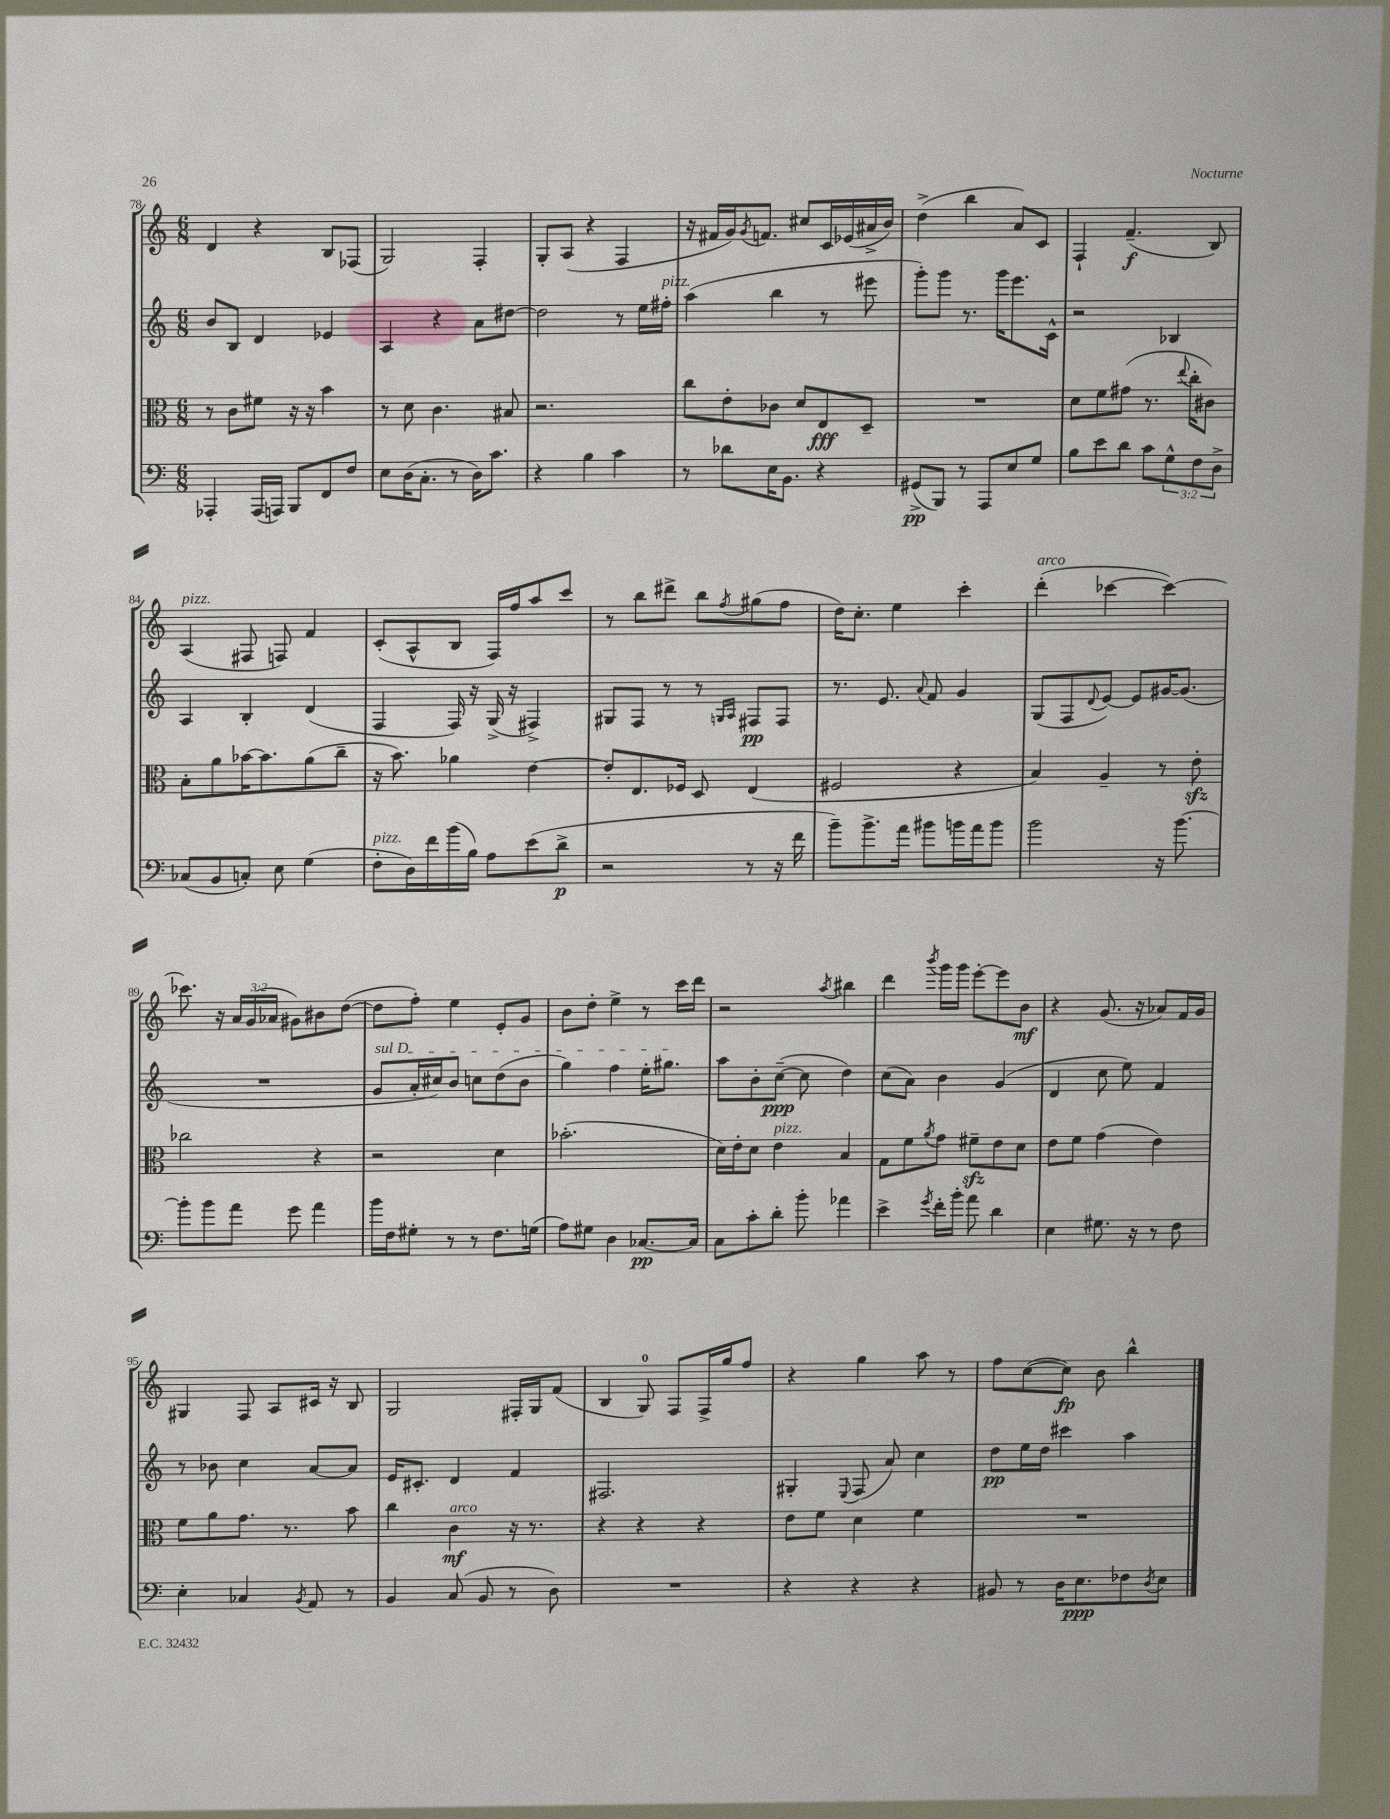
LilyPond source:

<<
\new StaffGroup <<
\new Staff = "s0" {
    \clef treble \key c \major \numericTimeSignature \time 6/8 \override Staff.TupletNumber.text = #tuplet-number::calc-fraction-text
    d'4 r4 b8 fes8( |
    g2) f4-. |
    g8-. a8( r4 f4 |
    r16 fis'16 g'16) \acciaccatura { g'8 } f'8. cis''8 c'16 ees'16( ais'16-> b'16) |
    d''4->( b''4 a'8) c'8 |
    f4-! f'4.--\f( b8) |
    a4^\markup { \italic "pizz." }( fis8 f8) f'4 |
    c'8-.( a8-^ b8 f16) f''16 a''8 c'''8 |
    r8 b''8 dis'''8-> b''8 \acciaccatura { f''8 } gis''8( f''8 |
    d''16) c''8.-. e''4 c'''4-. |
    d'''4-.^\markup { \italic "arco" }( ces'''4~ ces'''4~) |
    ces'''8. r16 \tuplet 3/2 { a'16 g'16( aes'16 } gis'8) bis'8 d''8~( |
    d''8 f''8-.) e''4 e'8-. g'8 |
    b'8 d''8-. e''4-> r8 c'''16 d'''16 |
    r2 \acciaccatura { a''8 } bis''4 |
    d'''4 \acciaccatura { b'''8 } g'''16 g'''16 e'''8~-. e'''8 b'8\mf |
    r4 g'8.( r16 aes'8) f'16 g'16 |
    gis4 f8 a8 cis'16 r16 b8 |
    g2 fis16-. g16 f'8( |
    b4 g8-0) f8 f16-> g''16 f''8 |
    r4 g''4 a''8 r8 |
    f''8 c''8~( c''8\fp) b'8 b''4-^ \bar "|." |
}
\new Staff = "s1" {
    \clef treble \key c \major \numericTimeSignature \time 6/8
    b'8 b8 d'4 ees'4 |
    a4 r4 a'8 dis''8~ |
    dis''2 r8 e''16 fis''16-.^\markup { \italic "pizz." } |
    a''4( b''4 r8 eis'''8 |
    g'''8-.) g'''8 r8. g'''16 e'''8. c'16-^ |
    r2 bes4 |
    a4 b4-. d'4( |
    f4 f16) r16 g16->( r16 fis4->) |
    gis8 f8 r8 r8 \grace { g16 a16 } fis8\pp fis8 |
    r8. e'8. \appoggiatura { a'8 } f'8 g'4 |
    g8( f8 \appoggiatura { d'8 } e'8~) e'8 gis'16~ gis'8.( |
    R2. |
    \once \override TextSpanner.bound-details.left.text = \markup { \italic "sul D" } g'8\startTextSpan a'16-. cis''16) b'8 c''8 d''8( b'8 |
    g''4) f''4 e''16-. gis''8.\stopTextSpan |
    a''8 b'8-. c''8~--\ppp( c''8 d''4) |
    c''8( a'8) b'4 g'4( |
    d'4 c''8 e''8) f'4 |
    r8 bes'8 c''4 a'8~ a'8 |
    e'16 cis'8.-. d'4 f'4 |
    fis2. |
    gis4-. \appoggiatura { e8 } f8( a'8) c''4 |
    d''8\pp e''16 d''16 cis'''4 a''4 \bar "|." |
}
\new Staff = "s2" {
    \clef alto \key c \major \numericTimeSignature \time 6/8
    r8 c'8 fis'8 r16 r16 b'4 |
    r8 d'8 c'4. bis8 |
    r2. |
    c''8 e'8-. ces'8 d'8 e8\fff d8-- |
    R2. |
    d'8 f'8 gis'8( r8. \appoggiatura { e''8 } c''16-. cis'8) |
    b8-. a'8 bes'16~ bes'8. a'8( c''8-- |
    r16 b'8.) aes'4 e'4~ |
    e'8-. e8. fes16 d8 e4( |
    fis2 r4 |
    b4) a4-- r8 e'8-.\sfz |
    ces''2 r4 |
    r2 d'4 |
    bes'2.-.( |
    d'16) e'16-. d'8 e'4^\markup { \italic "pizz." } b4 |
    g8 f'8 \acciaccatura { a'8 } g'8 fis'8--\sfz e'8 d'8 |
    e'8 f'8 g'4( e'4) |
    f'8 a'8 g'8. r8. b'8 |
    c''4 c'4\mf^\markup { \italic "arco" } r16 r8. |
    r4 r4 r4 |
    e'8 f'8 d'4 f'4 |
    R2. \bar "|." |
}
\new Staff = "s3" {
    \clef bass \key c \major \numericTimeSignature \time 6/8 \override Staff.TupletNumber.text = #tuplet-number::calc-fraction-text
    aes,,4-. aes,,16( a,,16) b,,8 f,8 f8 |
    e8 d16( c8.-. r8 d16) c'8. |
    r4 b4 c'4 |
    r8 des'8 e16 b,8. r4 |
    gis,8->\pp( b,,8) r8 a,,8 e8 g8 |
    b8 e'8 d'8 c'8 \tuplet 3/2 { g8-^ f8 d8-> } |
    ces8( b,8 c8-.) e8 g4( |
    f8-.^\markup { \italic "pizz." } d16) f'16 b'16( b16) a8 e'8( d'8->\p |
    r2 r8 r16 f'16 |
    b'8--) b'8.-> a'16 bis'8 b'16 a'16 b'8 |
    b'2 r16 b'8.~ |
    b'8-. b'8 a'8 g'8 a'4 |
    b'16 f16 gis8-. r8 r8 f8. g16( |
    a8) gis8 d4 ces8.~\pp ces16 |
    c8 c'8-. d'8-. b'8-. aes'4 |
    e'4-> \acciaccatura { g'8 } f'16-. b'16-. a'8 d'4 |
    e4 gis8. r16 r8 f8 |
    e4-. ces4 \acciaccatura { b,8 } a,8 r8 |
    b,4 c8( b,8 r8 d8) |
    R2. |
    r4 r4 r4 |
    bis,8 r8 d16 e8.\ppp fes8 \acciaccatura { d8 } e8 \bar "|." |
}
>>
>>
\layout { \context { \Score currentBarNumber = #78 } }
